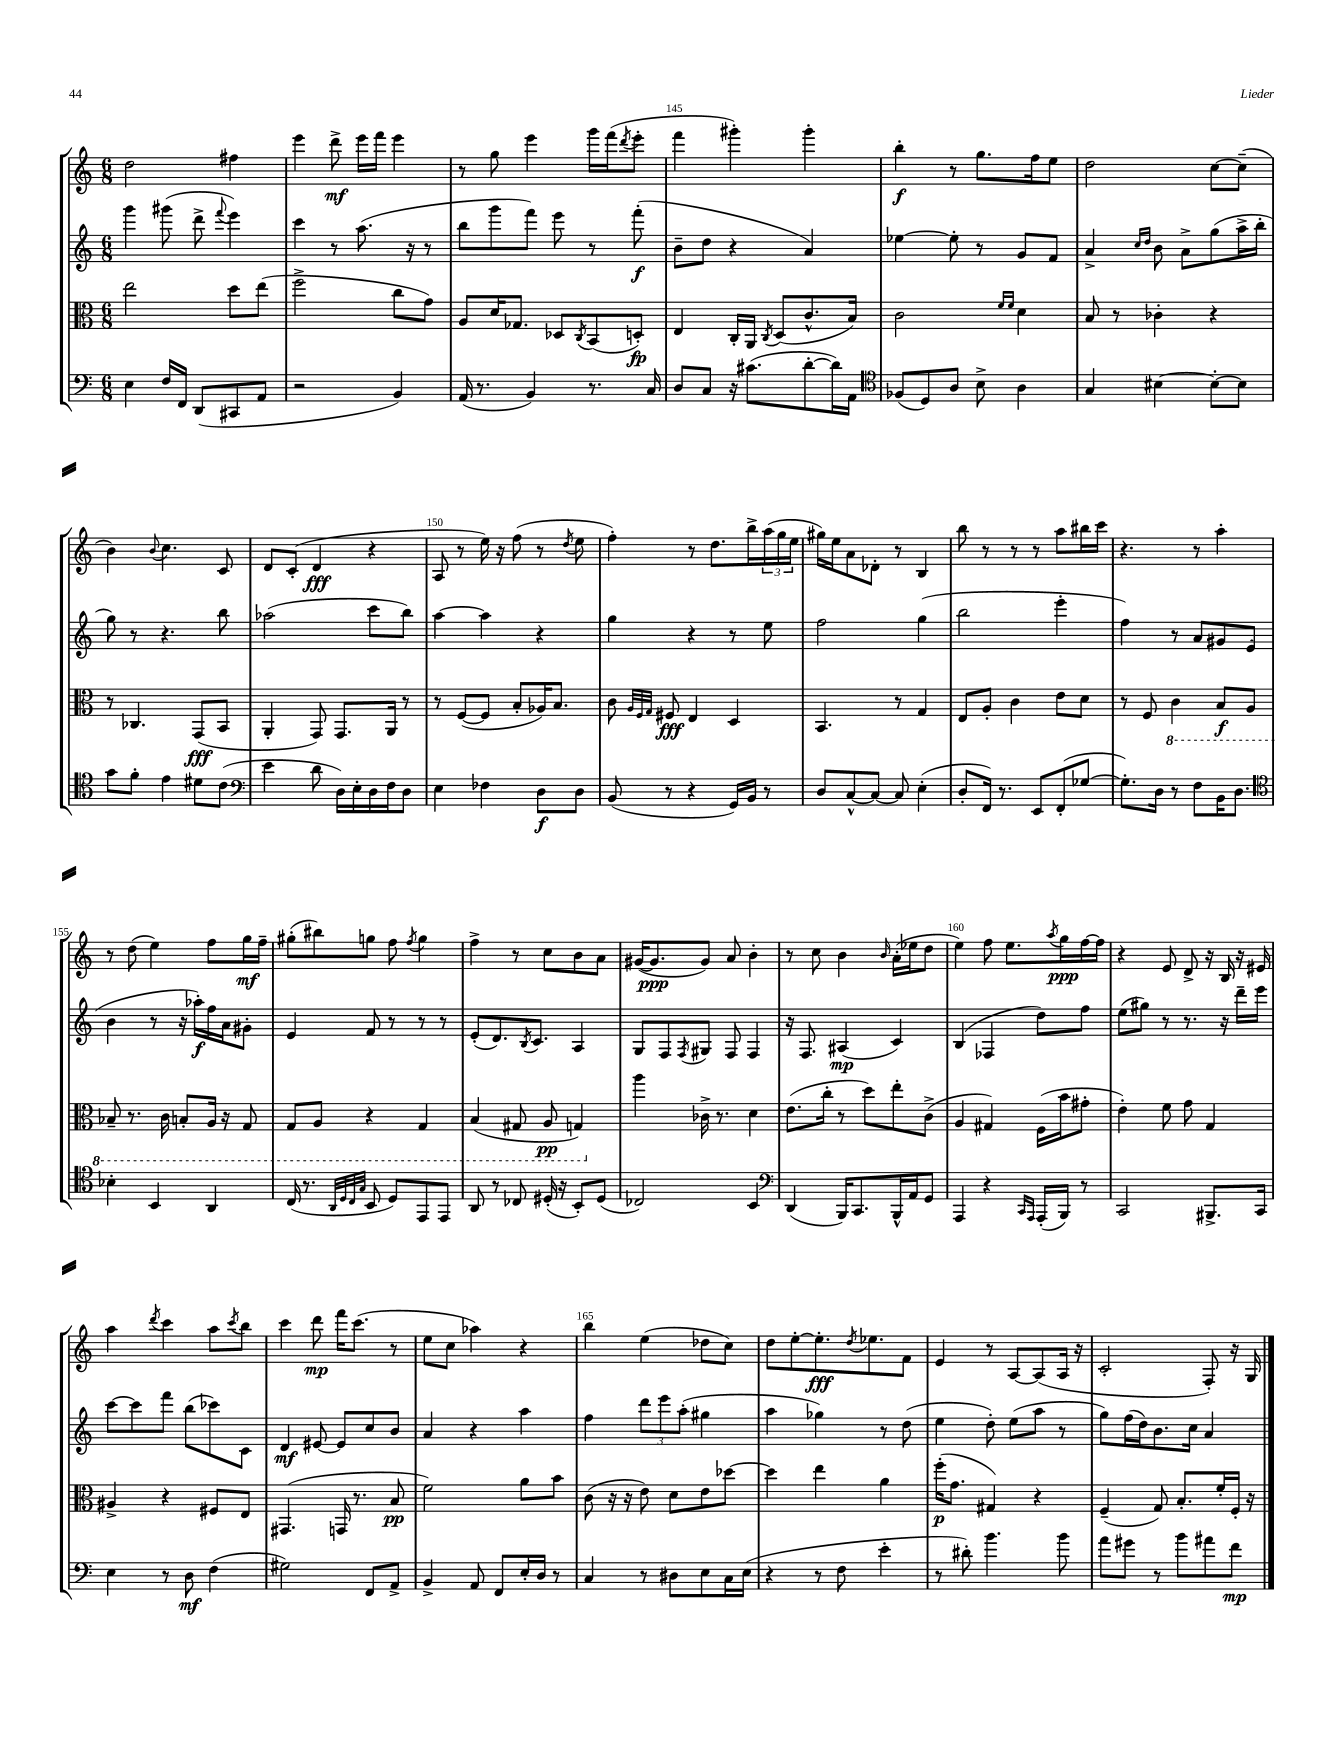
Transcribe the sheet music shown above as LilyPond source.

<<
\new StaffGroup <<
\new Staff = "s0" {
    \clef treble \key c \major \numericTimeSignature \time 6/8
    d''2 fis''4 |
    e'''4 d'''8->\mf e'''16 f'''16 e'''4 |
    r8 g''8 e'''4 g'''16 f'''16( \acciaccatura { d'''8 } e'''8-. |
    f'''4 gis'''4-.) gis'''4-. |
    b''4-.\f r8 g''8. f''16 e''8 |
    d''2 c''8~ c''8--( |
    b'4) \appoggiatura { b'8 } c''4. c'8 |
    d'8 c'8-.( d'4\fff r4 |
    a8 r8 e''16) r16 f''8( r8 \acciaccatura { d''8 } e''8 |
    f''4-.) r8 d''8. b''16-> \tuplet 3/2 { a''16( g''16 e''16 } |
    gis''16) e''16 a'8 des'8-. r8 b4 |
    b''8 r8 r8 r8 a''8 bis''16 c'''16 |
    r4. r8 a''4-. |
    r8 d''8( e''4) f''8 g''16\mf f''16-- |
    gis''8-.( bis''8) g''8 f''8 \acciaccatura { f''8 } g''4 |
    f''4-> r8 c''8 b'8 a'8 |
    gis'16~( gis'8.\ppp gis'8) a'8 b'4-. |
    r8 c''8 b'4 \grace { b'16 } a'16-.( ees''16 d''8 |
    e''4) f''8 e''8. \acciaccatura { a''8 } g''16\ppp f''16~ f''16 |
    r4 e'8 d'8-> r16 b16 r16 eis'16 |
    a''4 \acciaccatura { d'''8 } c'''4 a''8 \acciaccatura { c'''8 } b''8 |
    c'''4 d'''8\mp f'''16 c'''8.( r8 |
    e''8 c''8 aes''4) r4 |
    b''4 e''4( des''8 c''8) |
    d''8 e''8~-. e''8.-.\fff \acciaccatura { d''8 } ees''8. f'8 |
    e'4 r8 a8~ a8( a16 r16 |
    c'2-. f8-.) r16 g16 \bar "|." |
}
\new Staff = "s1" {
    \clef treble \key c \major \numericTimeSignature \time 6/8
    g'''4 gis'''8( d'''8-> \appoggiatura { f'''8 } e'''4) |
    c'''4 r8 a''8.( r16 r8 |
    b''8 g'''8 f'''8) e'''8 r8 f'''8-.\f( |
    b'8-- d''8 r4 a'4) |
    ees''4~ ees''8-. r8 g'8 f'8 |
    a'4-> \grace { c''16 d''16 } b'8 a'8-> g''8( a''16-> b''16-. |
    g''8) r8 r4. b''8 |
    aes''2( c'''8 b''8) |
    a''4~ a''4 r4 |
    g''4 r4 r8 e''8 |
    f''2 g''4( |
    b''2 e'''4-. |
    f''4) r8 a'8 gis'8 e'8( |
    b'4 r8 r16 aes''16-.\f) f''16 a'16 gis'8-. |
    e'4 f'8 r8 r8 r8 |
    e'8-.( d'8.) \acciaccatura { b8 } c'8. a4 |
    g8 f8 \acciaccatura { f8 } gis8 f8 f4 |
    r16 f8. ais4\mp( c'4) |
    b4( fes4 d''8) f''8 |
    e''8( gis''8) r8 r8. r16 d'''16-- e'''16 |
    c'''8~ c'''8 f'''8 b''8( ces'''8) c'8 |
    d'4\mf eis'8~ eis'8 c''8 b'8 |
    a'4 r4 a''4 |
    f''4 \tuplet 3/2 { d'''8 e'''8 a''8-.( } gis''4 |
    a''4 ges''4) r8 d''8( |
    e''4 d''8-.) e''8( a''8 r8 |
    g''8) f''16( d''16) b'8. c''16 a'4 \bar "|." |
}
\new Staff = "s2" {
    \clef alto \key c \major \numericTimeSignature \time 6/8
    e''2 d''8 e''8( |
    f''2-> c''8 g'8) |
    a8 d'16 ges8. des8 \acciaccatura { c8 } b,8( d8-.\fp) |
    e4 c16-. a,16 \acciaccatura { c8 } d8( c'8.-^ b16) |
    c'2 \grace { f'16 f'16 } d'4 |
    b8 r8 ces'4-. r4 |
    r8 ces4. g,8\fff( b,8 |
    a,4-. g,8) g,8. a,16 r8 |
    r8 f8~( f8 b8-. aes16) b8. |
    c'8 \grace { a32 f32 g32 } fis8\fff e4 d4 |
    b,4. r8 g4 |
    e8 a8-. c'4 e'8 d'8 |
    r8 f8 \ottava #-1 c4 b,8\f a,8 |
    bes,8-- r8. c16 b,8-. a,16 r16 g,8 |
    g,8 a,8 r4 g,4 |
    b,4( gis,8 a,8\pp g,4) \ottava #0 |
    a''4 ces'16-> r8. d'4 |
    e'8.( c''16-. r8 d''8) e''8-. c'8->( |
    a4 gis4) f16( b'16 gis'8-. |
    e'4-.) f'8 g'8 g4 |
    ais4-> r4 fis8 e8 |
    gis,4.( g,16 r8. b8\pp |
    f'2) a'8 b'8 |
    c'8( r16 r16 e'8) d'8 e'8 des''8~ |
    des''4 e''4 a'4 |
    f''16-.\p( g'8. gis4) r4 |
    f4--( g8) b8.-. f'16-. f16-. r16 \bar "|." |
}
\new Staff = "s3" {
    \clef bass \key c \major \numericTimeSignature \time 6/8
    e4 f16 f,16 d,8( cis,8 a,8 |
    r2 b,4) |
    a,16( r8. b,4) r8. c16 |
    d8 c8 r16 cis'8.( d'8~-. d'16) a,16 |
    \clef tenor fes8( d8) a8 b8-> a4 |
    g4 bis4~ bis8~-. bis8 |
    g'8 f'8-. e'4 dis'8 c'8( |
    \clef bass e'4 d'8 d16) e16-. d16 f16 d8 |
    e4 fes4 d8\f d8 |
    b,8( r8 r4 g,16) b,16 r8 |
    d8 c8~-^ c8~ c8 e4-.( |
    d8-. f,16) r8. e,8 f,8-.( ges8~ |
    ges8.-.) d16 r8 f8 b,16 d8. |
    \clef tenor bes4-. b,4 a,4 |
    c16( r8. \grace { a,32 d32 c32 g32 } b,8 d8) e,8 e,8 |
    a,8 r8 ces8 dis16-.( r16 b,8-.) dis8( |
    ces2) b,4 |
    \clef bass d,4( b,,16) c,8. b,,16-^ a,16 g,8 |
    a,,4 r4 \grace { c,16 a,,16 } a,,16-.( b,,16) r8 |
    c,2 bis,,8.-> c,16 |
    e4 r8 d8\mf f4( |
    gis2) f,8 a,8-> |
    b,4-> a,8 f,8 e16-. d16 r8 |
    c4 r8 dis8 e8 c16 e16( |
    r4 r8 f8 e'4-. |
    r8 dis'8-.) b'4. b'8 |
    a'8 gis'8 r8 b'8 ais'8 f'8\mp \bar "|." |
}
>>
>>
\layout { \context { \Score currentBarNumber = #142 \override BarNumber.break-visibility = ##(#f #t #t) barNumberVisibility = #(every-nth-bar-number-visible 5) } }
